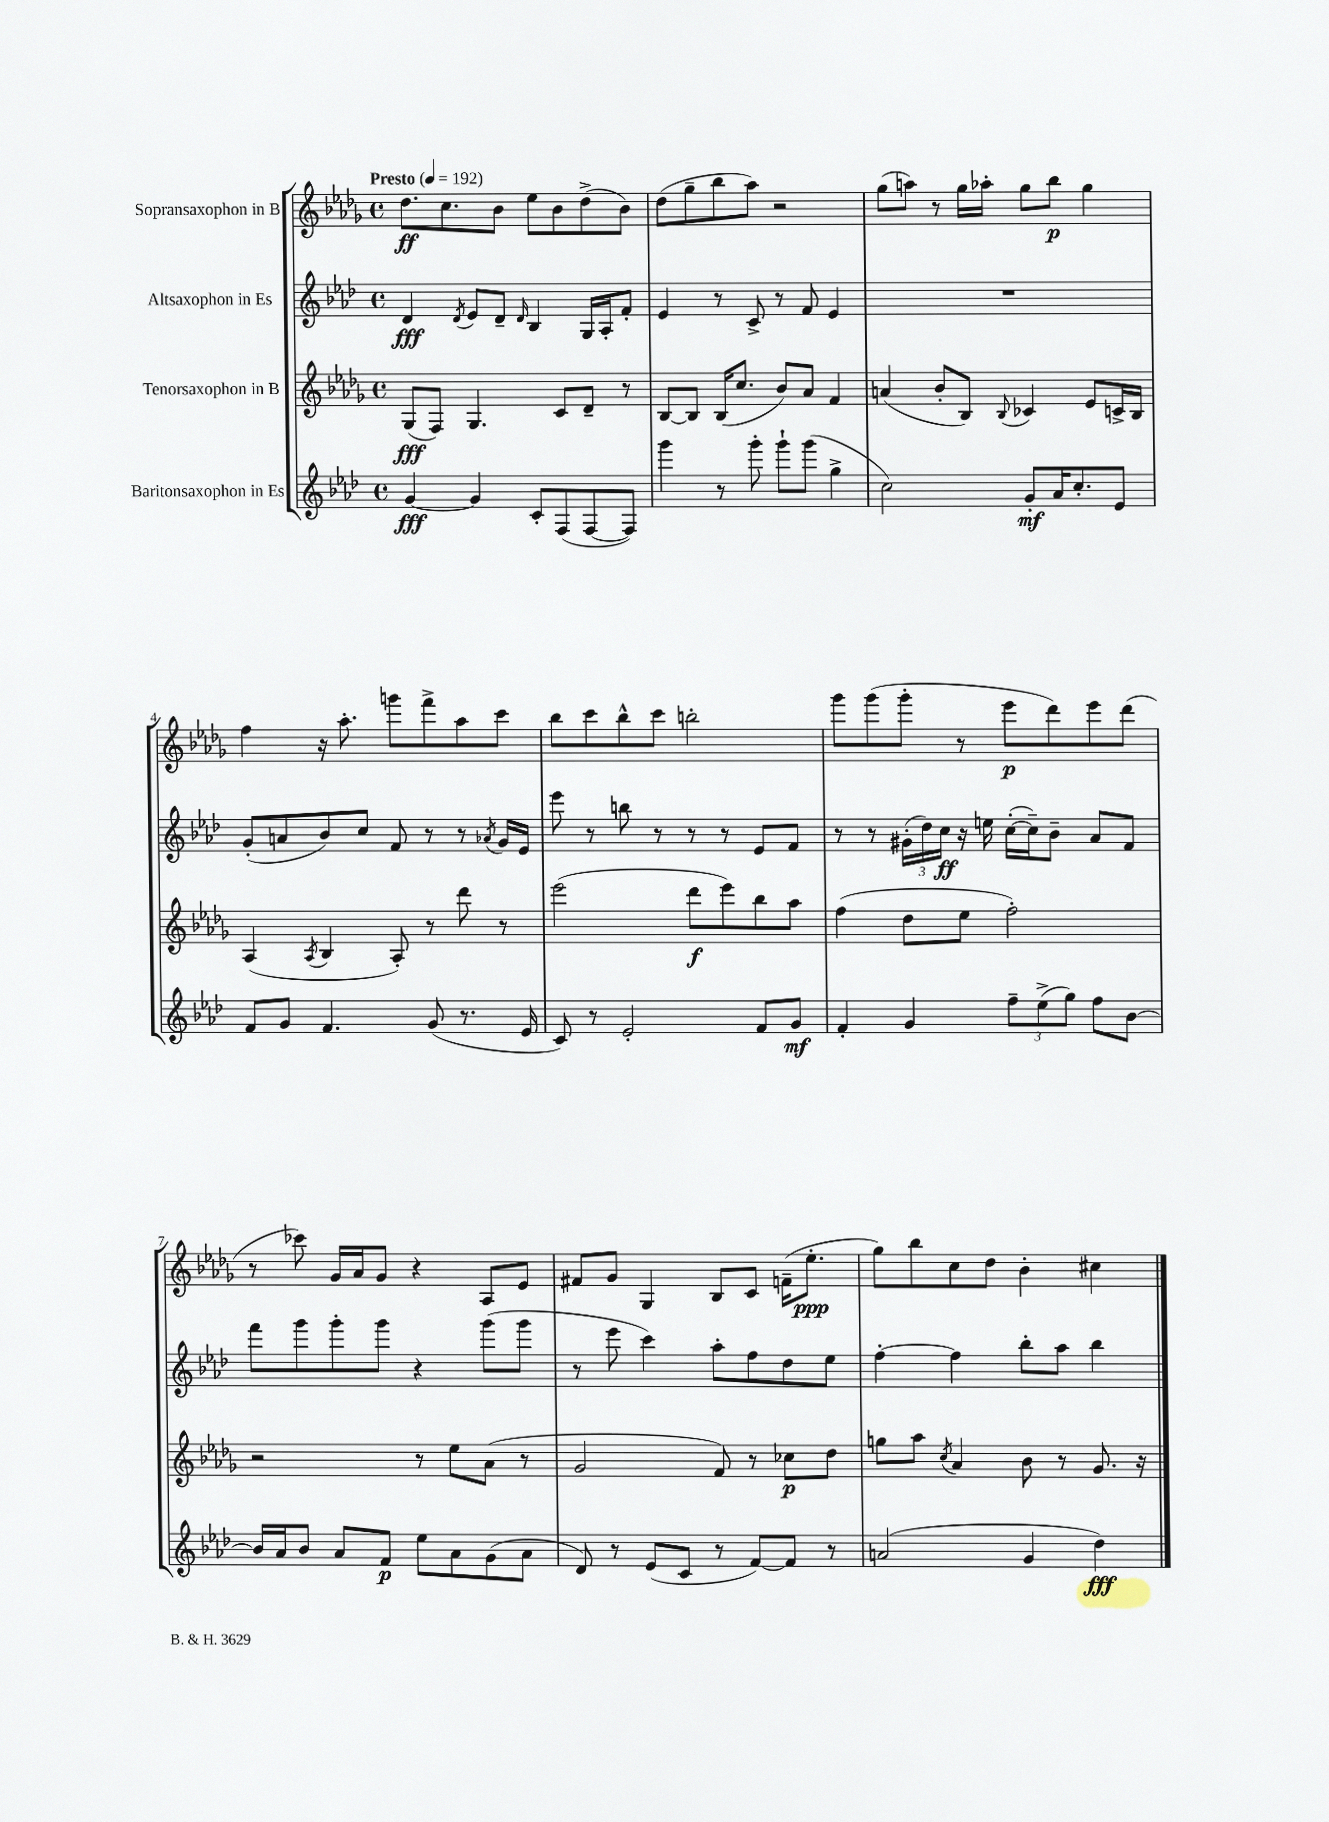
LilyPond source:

<<
\new StaffGroup <<
\new Staff = "s0" \with { instrumentName = "Sopransaxophon in B" } {
    \clef treble \key des \major \defaultTimeSignature \time 4/4 \tempo "Presto" 4 = 192
    des''8.\ff c''8. bes'8 ees''8 bes'8 des''8->( bes'8) |
    des''8( ges''8-- bes''8 aes''8) r2 |
    ges''8( a''8) r8 ges''16 aes''16-. ges''8 bes''8\p ges''4 |
    f''4 r16 aes''8.-. g'''8 f'''8-> aes''8 c'''8 |
    bes''8 c'''8 bes''8-^ c'''8 b''2-. |
    ges'''8 ges'''8( ges'''8-. r8 ees'''8\p des'''8) ees'''8 des'''8( |
    r8 ces'''8) ges'16 aes'16 ges'8 r4 aes8 ees'8 |
    fis'8 ges'8 ges4 bes8 c'8 f'16--( ees''8.-.\ppp |
    ges''8) bes''8 c''8 des''8 bes'4-. cis''4 \bar "|." |
}
\new Staff = "s1" \with { instrumentName = "Altsaxophon in Es" } {
    \clef treble \key aes \major \defaultTimeSignature \time 4/4
    des'4\fff \acciaccatura { des'8 } ees'8 des'8-- \grace { des'16 } bes4 g16 aes16-. f'8-. |
    ees'4 r8 c'8-> r8 f'8 ees'4 |
    R1 |
    g'8-.( a'8 bes'8) c''8 f'8 r8 r8 \acciaccatura { aes'8 } g'16 ees'16 |
    ees'''8 r8 b''8 r8 r8 r8 ees'8 f'8 |
    r8 r8 \tuplet 3/2 { gis'16-.( des''16) c''16\ff } r16 e''16 c''16~-.( c''16--) bes'8-- aes'8 f'8 |
    f'''8 g'''8 g'''8-. g'''8 r4 g'''8( g'''8 |
    r8 ees'''8 c'''4) aes''8-. f''8 des''8 ees''8 |
    f''4~-. f''4 bes''8-. aes''8 bes''4 \bar "|." |
}
\new Staff = "s2" \with { instrumentName = "Tenorsaxophon in B" } {
    \clef treble \key des \major \defaultTimeSignature \time 4/4
    ges8\fff( f8) ges4. c'8 des'8-- r8 |
    bes8~ bes8 bes16( c''8. bes'8) aes'8 f'4 |
    a'4( bes'8-. bes8) \appoggiatura { bes8 } ces'4 ees'8 c'16-> bes16 |
    aes4( \acciaccatura { aes8 } bes4 aes8-.) r8 des'''8 r8 |
    ees'''2( des'''8\f ees'''8) bes''8 aes''8 |
    f''4( des''8 ees''8 f''2-.) |
    r2 r8 ees''8 aes'8( r8 |
    ges'2 f'8) r8 ces''8\p des''8 |
    g''8 aes''8 \acciaccatura { c''8 } aes'4 bes'8 r8 ges'8. r16 \bar "|." |
}
\new Staff = "s3" \with { instrumentName = "Baritonsaxophon in Es" } {
    \clef treble \key aes \major \defaultTimeSignature \time 4/4
    g'4~\fff g'4 c'8-. f8( f8~ f8) |
    g'''4 r8 g'''8-. g'''8-! g'''8( g''4-> |
    c''2) g'8-.\mf aes'16 c''8.-. ees'8 |
    f'8 g'8 f'4. g'8( r8. ees'16 |
    c'8) r8 ees'2-. f'8 g'8\mf |
    f'4-. g'4 \tuplet 3/2 { f''8-- ees''8->( g''8) } f''8 bes'8~ |
    bes'16 aes'16 bes'8 aes'8 f'8\p ees''8 aes'8 g'8( aes'8 |
    des'8) r8 ees'8( c'8 r8 f'8~) f'8 r8 |
    a'2( g'4 des''4\fff) \bar "|." |
}
>>
>>
